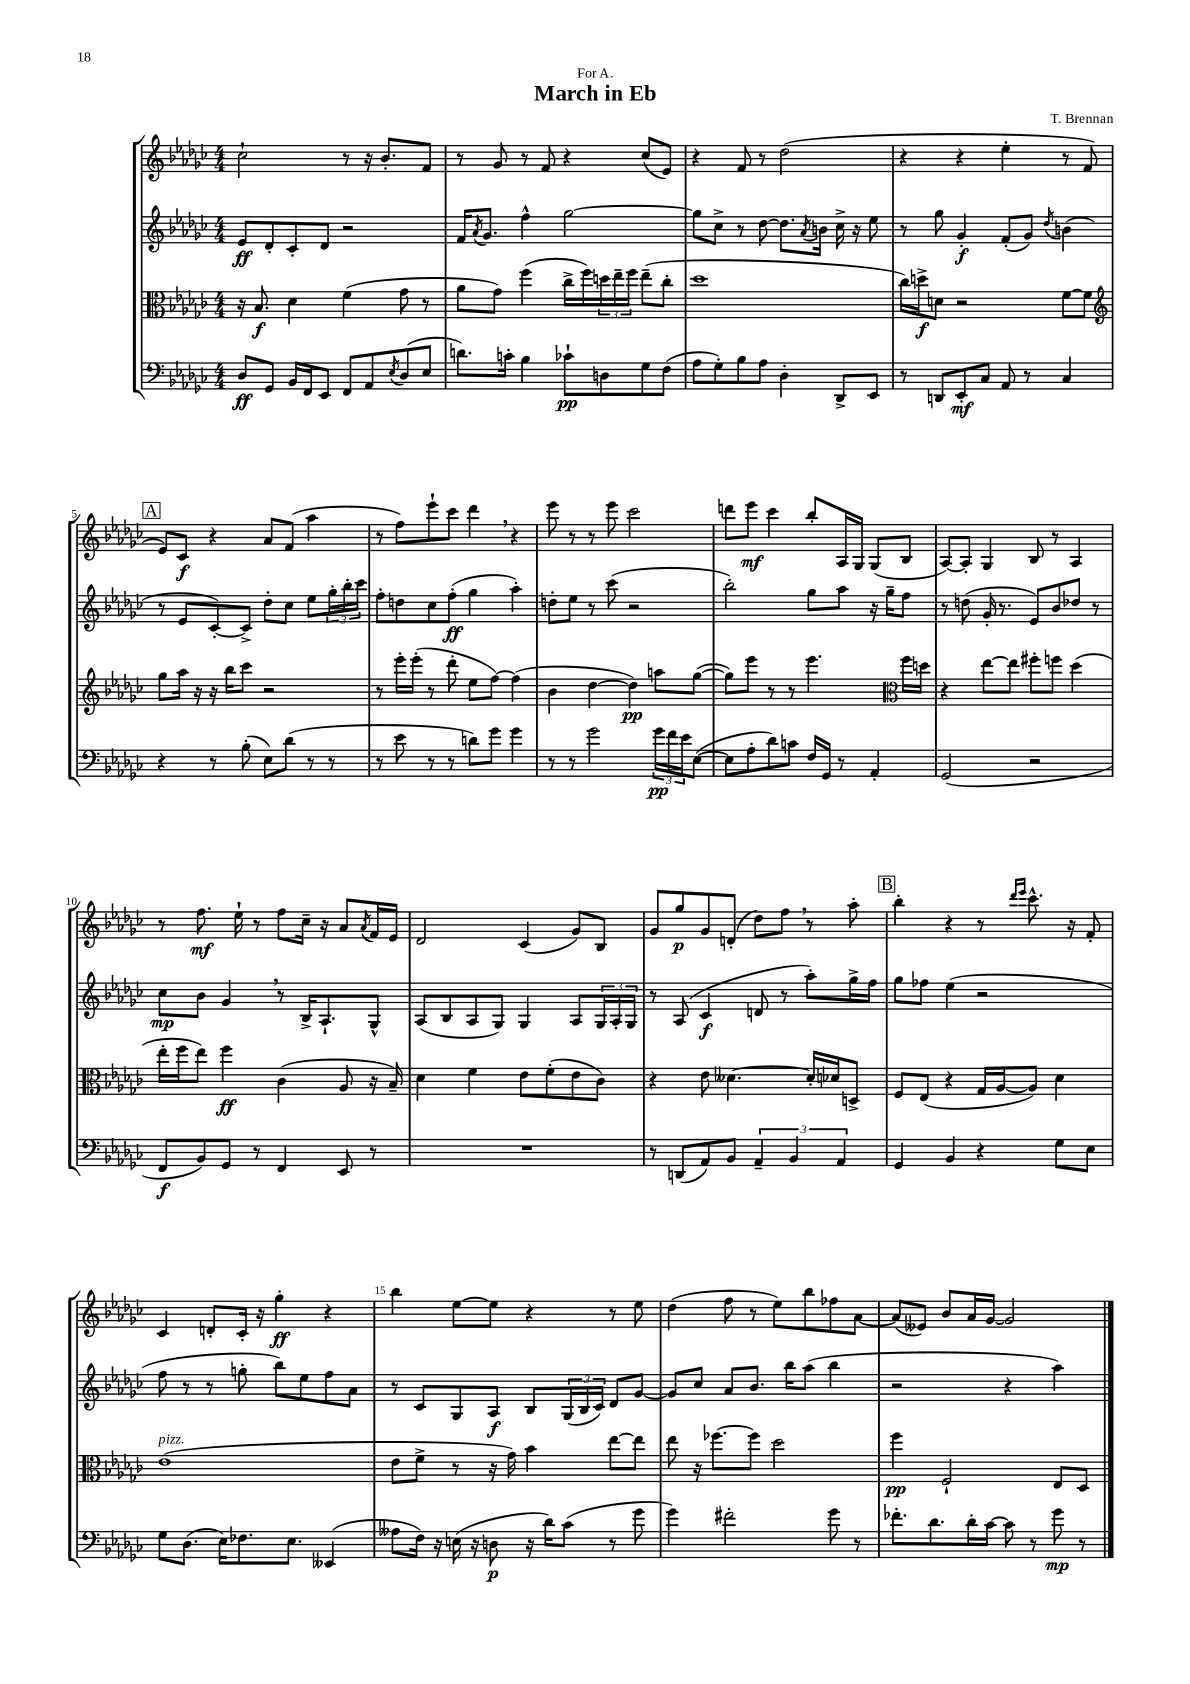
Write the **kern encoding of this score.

**kern	**kern	**kern	**kern
*staff4	*staff3	*staff2	*staff1
*clefF4	*clefC3	*clefG2	*clefG2
*k[b-e-a-d-g-c-]	*k[b-e-a-d-g-c-]	*k[b-e-a-d-g-c-]	*k[b-e-a-d-g-c-]
*M4/4	*M4/4	*M4/4	*M4/4
8D-	16r	8e-	2cc-`
.	8.B-	.	.
8GG-	.	8d-'	.
16BB-	4d-	8c-'	.
16FF	.	.	.
8EE-	.	8d-	.
8FF	(4f	2r	8r
8AA-	.	.	16r
.	.	.	8.b-'
8qE-	.	.	.
(8D-	8g-	.	.
8E-	8r	.	8f
=	=	=	=
8.d)	8a-	16f	8r
.	.	8qa-	.
.	.	8.g-	.
.	8g-)	.	8g-
16c'	.	.	.
4B-	(4ff	4ff^^	8r
.	.	.	8f
8c-`	16cc-^	[2gg-	4r
.	16ff)	.	.
8D	24dd	.	.
.	24ee-~	.	.
.	24ff	.	.
8G-	(8ee-~	.	(8cc-
(8F	8cc-'	.	8e-)
=	=	=	=
8A-	1dd-	8gg-]	4r
8G-')	.	8cc-^	.
8B-	.	8r	8f
8A-	.	[8dd-	8r
4D-'	.	8.dd-]	(2dd-
.	.	8qa-	.
.	.	16b	.
8DD-^	.	16cc-^	.
.	.	16r	.
8EE-	.	8ee-	.
=	=	=	=
8r	16cc-)	8r	4r
.	16dd^	.	.
8DD	8d	8gg-	.
8EE-'	2r	4g-'	4r
8C-	.	.	.
8AA-	.	(8f'	4ee-'
8r	.	8g-)	.
.	.	8qdd-	.
4C-	[8f	(4b	8r
.	8f]	.	8f
=	=	=	=
*	*clefG2	*	*
4r	8gg-	8r	8e-)
.	16aa-	8e-	8c-
.	16r	.	.
8r	16r	[8c-')	4r
.	16bb-	.	.
(8B-'	8ccc-	8c-^]	.
8E-)	2r	8dd-'	8a-
(8d-	.	8cc-	(8f
8r	.	8ee-	4aa-
8r	.	24gg-'	.
.	.	24bb-'	.
.	.	24ccc-	.
=	=	=	=
8r	8r	8ff'	8r
8e-	16eee-'	8dd	8ff)
.	(16eee-'	.	.
8r	8r	8cc-	8eee-`
8r	8ddd-'	(8ff'	8ccc-
8d)	8ee-	4gg-	4ddd-
8g-	[8ff)	.	.
4g-	(4ff]	4aa-')	4r
=	=	=	=
8r	4b-	8dd'	8eee-
8r	.	8ee-	8r
2g-	[4dd-	8r	8r
.	.	(8ccc-	8eee-
.	4dd-])	2r	2ccc-
24g-	8aa	.	.
24f	.	.	.
24e-	.	.	.
([8E-	([8gg-	.	.
=	=	=	=
8E-]	8gg-])	2bb-')	8ddd
8A-'	8eee-	.	8eee-
8d-)	8r	.	4ccc-
8c	8r	.	.
16F	4.eee-	8gg-	8bb-'
16GG-	.	.	.
8r	.	8aa-	16A-
.	.	.	16G-
4AA-'	.	16r	(8G-
.	.	16gg-~	.
*	*clefC3	*	*
.	16ff	8ff	8B-
.	16dd	.	.
=	=	=	=
(2GG-	4r	8r	[8A-)
.	.	(8dd	8A-']
.	[8ee-	16g-'	4G-
.	.	8.r	.
.	8ee-]	.	.
2r	8ff#'	8e-)	8B-
.	8ff	8b-	8r
.	(4dd-	8dd-	4A-
.	.	8r	.
=	=	=	=
8FF	16ee-'	8cc-	8r
.	16ff	.	.
8BB-)	8ee-)	8b-	8.ff
8GG-	4ff	4g-	.
.	.	.	16ee-`
8r	.	.	8r
4FF	(4c-	8r	8ff
.	.	16B-^	16cc-~
.	.	8.A-`	16r
8EE-	8A-	.	8a-
.	.	.	8qa-
8r	16r	8G-^^	16f
.	16B-~)	.	16e-
=	=	=	=
1r	4d-	(8A-	2d-
.	.	8B-	.
.	4f	8A-	.
.	.	8G-)	.
.	8e-	4G-	(4c-
.	(8f'	.	.
.	8e-	8A-	8g-)
.	8c-)	24G-	8B-
.	.	24A-'	.
.	.	24G-	.
=	=	=	=
8r	4r	8r	8g-
(8DD	.	(8A-	8gg-
8AA-)	8e-	4c-	8g-
8BB-	[4.d--	.	(8d'
6AA-~	.	8d	8dd-)
.	.	8r	8ff
6BB-	.	.	.
.	16d--']	8aa-')	8r
.	16d-	.	.
6AA-	.	.	.
.	8D^	16gg-^	8aa-'
.	.	16ff	.
=	=	=	=
4GG-	8F	8gg-	4bb-'
.	(8E-	8ff-	.
4BB-	4r	(4ee-	4r
4r	16G-	2r	8r
.	[16A-	.	.
.	.	.	16qqddd-
.	.	.	16qqeee-
.	8A-])	.	8.ccc-^^
8G-	4d-	.	.
.	.	.	16r
8E-	.	.	8f'
=	=	=	=
8G-	(1e-	8ff	4c-
(8.D-	.	8r	.
.	.	8r	8d'
16E-)	.	.	.
8.F-	.	8gg'	16c-'
.	.	.	16r
.	.	8bb-)	4gg-'
8.E-	.	.	.
.	.	8ee-	.
(4EE--	.	8ff	4r
.	.	8a-	.
=	=	=	=
8A--	8e-	8r	4bb-
16F)	8f^	8c-	.
16r	.	.	.
(16E	8r	8G-	[8ee-
16r	.	.	.
8D	16r	8A-	8ee-]
.	16g-)	.	.
16r	4b-	8B-	4r
16d-)	.	.	.
(8c-	.	(24G-	.
.	.	24B-	.
.	.	24c-)	.
8r	[8ee-	8d-	8r
8g-	8ee-]	[8g-	8ee-
=	=	=	=
4g-)	8ee-	8g-]	(4dd-
.	16r	8cc-	.
.	[8.ff-	.	.
2f#'	.	8a-	8ff
.	8ff-]	8.b-	8r
.	2dd-	.	8ee-)
.	.	16bb-	.
.	.	(8aa-	8bb-
8g-	.	4bb-	8ff-
8r	.	.	[8a-
=	=	=	=
8.f-'	4ff	2r	(8a-]
.	.	.	8e--)
8.d-	.	.	.
.	2F`	.	8b-
16d-'	.	.	16a-
[16c-	.	.	[16g-
8c-]	.	4r	2g-]
8r	.	.	.
8g-	8E-	4aa-)	.
8r	8D-	.	.
==	==	==	==
*-	*-	*-	*-
